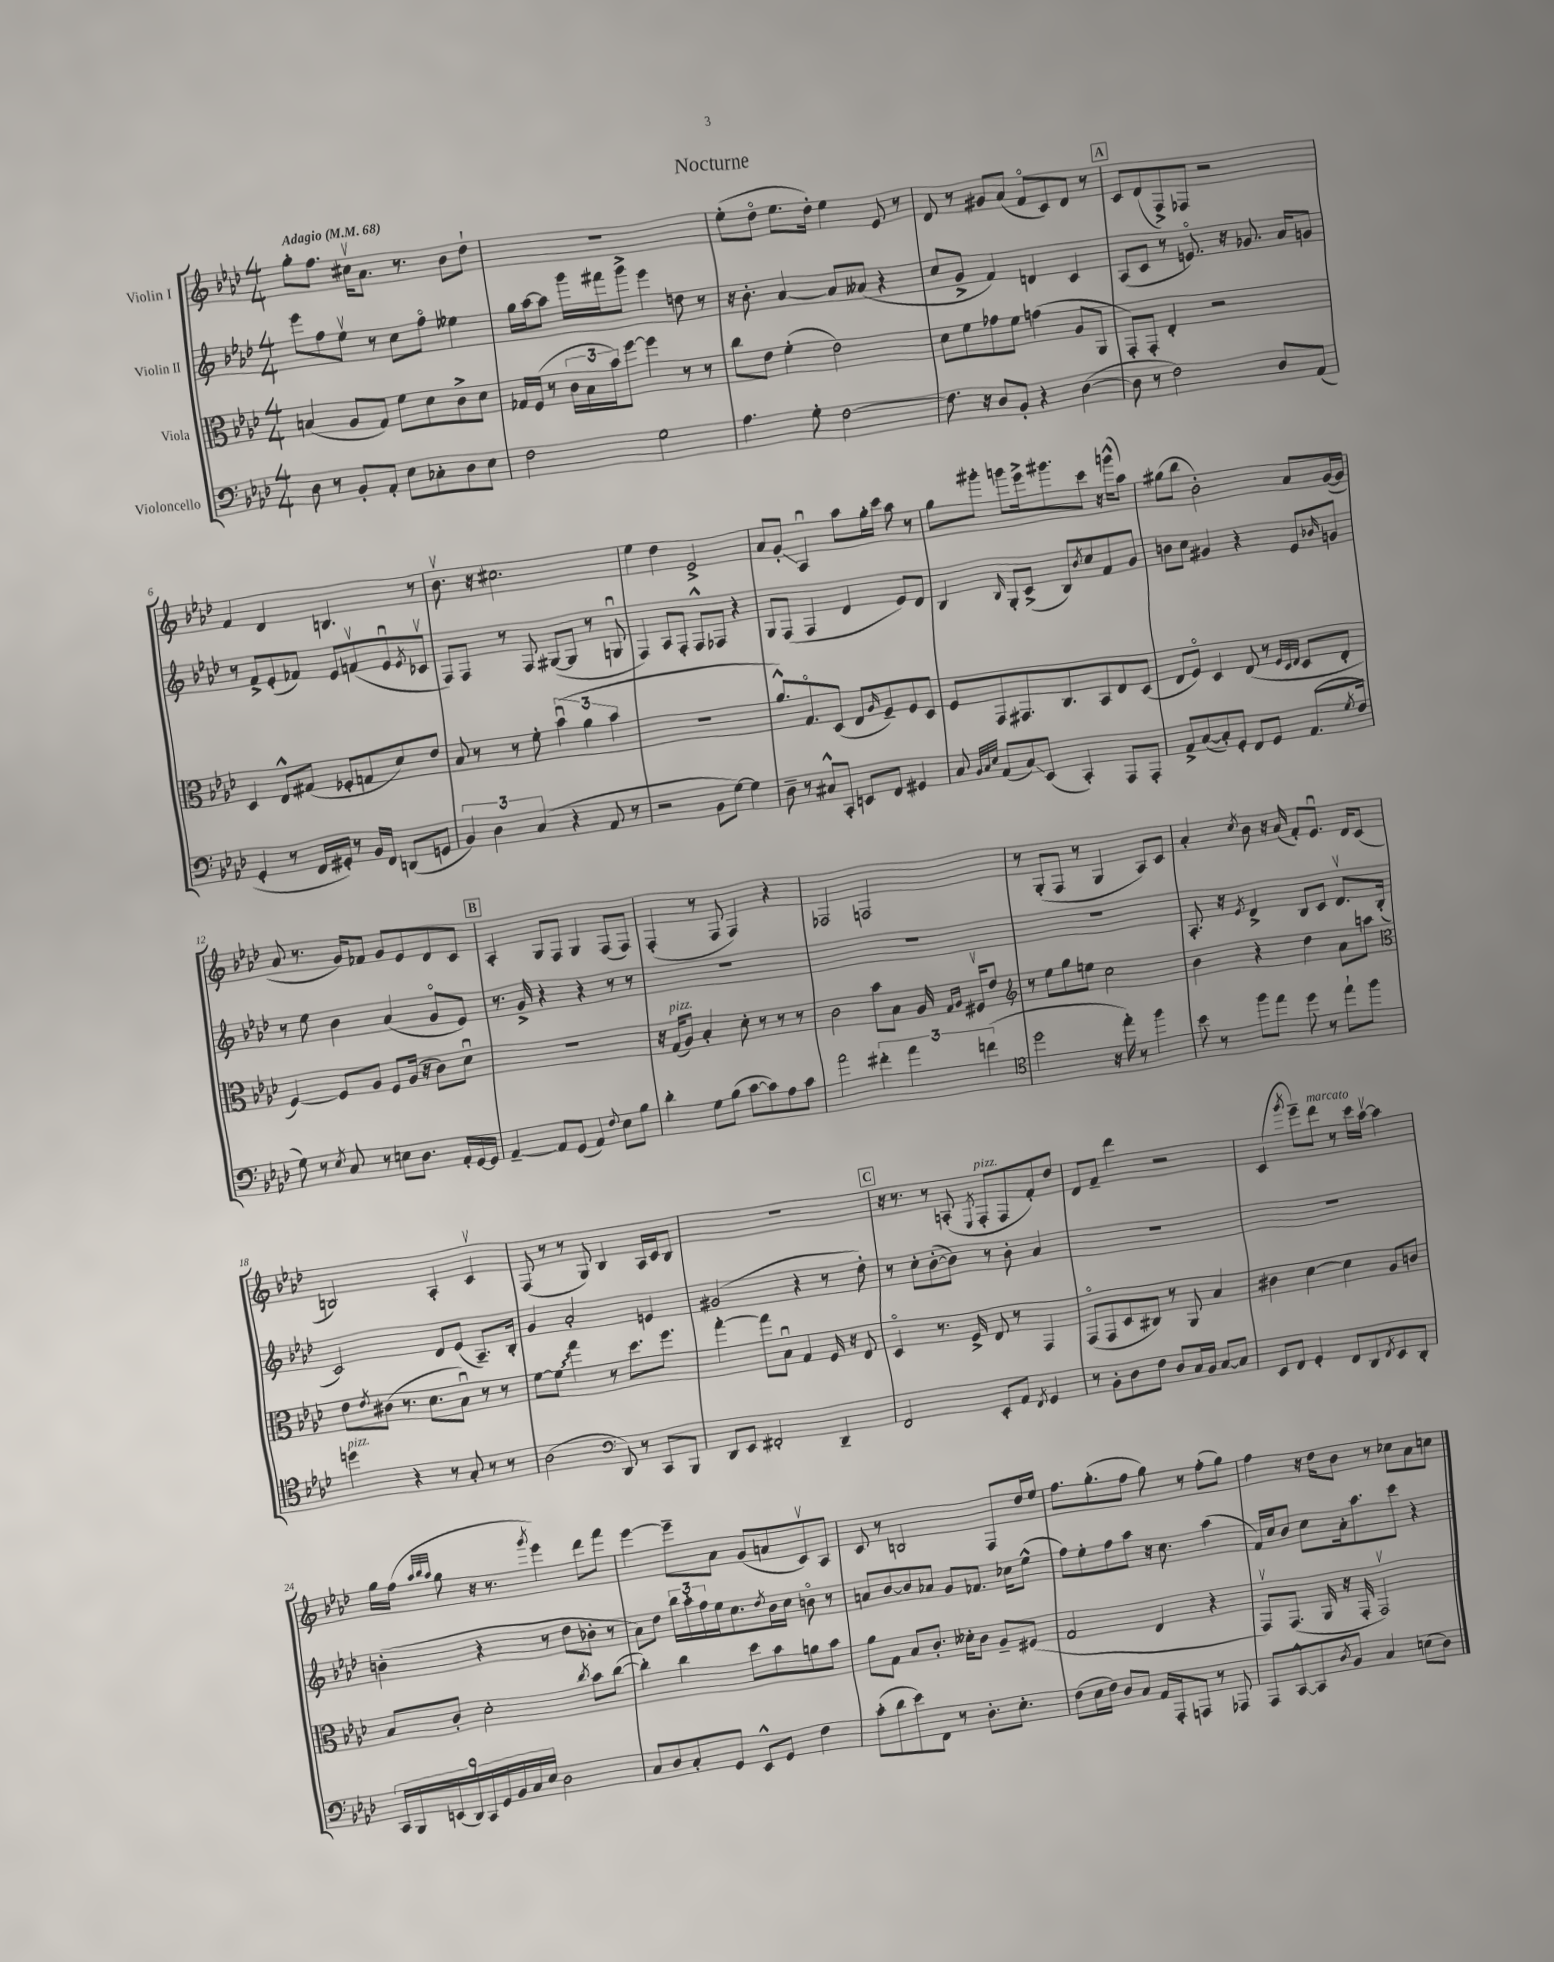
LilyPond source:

\header { title = "Nocturne" }
<<
\new StaffGroup <<
\new Staff = "s0" \with { instrumentName = "Violin I" } {
    \clef treble \key aes \major \numericTimeSignature \time 4/4 \tempo "Adagio" 4 = 68
    g''8-. f''8. cis''16\upbow aes'8. r8. bes'8 des''8-! |
    R1 |
    ees''8-.( des''8\flageolet ees''8. des''16-.) ees''4 ees'8 r8 |
    des'8 r8 gis'8 aes'8( f'8\flageolet c'8) des'8 r8 |
    \mark \markup { \box "A" } c'8 des'8( f8->) fes8 r2 |
    f'4 des'4 b4. r8 |
    bes'8.\upbow r16 cis''2. |
    ees''4 des''4 ees'2-> |
    aes'8 g'8-.\glissando aes4\downbow aes''8 g''16-. c'''16 aes''8 r8 |
    g''8 gis'''8-. g'''8 ees'''16-> gis'''8. c'''8 r16 g'''16-^( aes''8) |
    gis''8( bes''8 bes'2-.) aes'8 g'16~( g'16 |
    aes'8 r8. g'16) fes'8 g'8 ees'8 des'8 c'8 |
    \mark \markup { \box "B" } aes4-. g8 f8 g4 f8( f8) |
    f4-.( r8 f8 f4) r4 |
    fes2 f2 |
    r8 g8-.( f8 r8 g4 aes8) c'8 |
    aes'4-. \acciaccatura { c''8 } bes'8 r16 aes'16( f'8-.) ees'8.\downbow des'16 c'8( |
    b2) aes4-. c'4\upbow |
    f8( r8 r8 g8) bes4 aes16 c'16 bes8 |
    R1 |
    \mark \markup { \box "C" } r16 r8. r8 a8-.( \acciaccatura { ees8 } f8-.^\markup { \italic "pizz." } f8 f'8-.) des''8 |
    des'8 f'8-- des'''4 r2 |
    c'4( \acciaccatura { g'''8 } ees'''8--) des'''8^\markup { \italic "marcato" } r8 c'''16 aes''16~\upbow aes''4 |
    g''16 f''16( \grace { aes''32 bes''32 aes''32 } g''8 r16 r8. \acciaccatura { g'''8 } ees'''4) des'''8 f'''8 |
    ees'''4~ ees'''8-- aes'8 g'8( a'8 c'8\upbow) aes8 |
    c'8 r8 b2 f8 des''16 ees''16 |
    f''8. g''8.-.( f''8 g''8) r8 f''8-.( g''8) |
    f''4 r16 des''16 bes'8 r8 ces''8 aes'8 c''8 \bar "|." |
}
\new Staff = "s1" \with { instrumentName = "Violin II" } {
    \clef treble \key aes \major \numericTimeSignature \time 4/4
    ees'''8 f''8 ees''8\upbow r8 c''8 f''8\flageolet eeses''4 |
    g''16 aes''16~ aes''8 g'''16 fis'''16 g'''8-> ees'''4 d''8 r8 |
    r16 bes'8.-. aes'4~ aes'8 aeses'8( r4 |
    c''8 g'8-> f'4) d'4 c'4 |
    \mark \markup { \box "A" } aes8( c'8 r8 e'8.\flageolet) r16 ges'8. aes'16 g'8 |
    r8 f'8-> ees'8-.( fes'8) ees'8 f'8\upbow( ees'8\downbow \acciaccatura { ees'8 } ces'8\upbow |
    f8) f8 r8 f8 gis8~( gis8 r8 g8\downbow |
    f4) aes8 f8-. f8-^ fes8 r4 |
    g8 f8( f4 des'4 ees'8) des'8 |
    bes4 \grace { bes16 } g8-. c'8->( bes8) \acciaccatura { bes'8 } c''8 f'8 g'8 |
    b'8 c''8 gis'4 r4 ees'8 \grace { bes'16 } g'8 |
    r8 ees''8 bes'4 aes'4( g'8\flageolet ees'8) |
    \mark \markup { \box "B" } r8. g'16-> r4 r4 r8 r8 |
    R1 |
    R1 |
    R1 |
    aes8.-. r16 \acciaccatura { ees'8 } des'4-> bes8 c'8 des'8.\upbow bes16-.( |
    c'2) des'8 ees'8( aes8.--) bes16-. |
    g'4 aes'2-. e'4 |
    gis'2( r4 r8 des''8-.) |
    \mark \markup { \box "C" } r8 c''8-. bes'8~-.( bes'8) r8 bes'8-. aes'4 |
    R1 |
    R1 |
    b'4-.( r4 r8 des''8 bes'8-. r8 |
    aes'8) des''8 \tuplet 3/2 { bes''16 aes''16-. f''16 } ees''16 c''8. \acciaccatura { des''8 } bes'16 c''16 b'8\flageolet r8 |
    a'8 bes'8~ bes'8 aes'8 g'8 fes'8. ces''16 ees''8-^( |
    f''8) ees''8-. f''8 aes''8 r16 c''8. aes''4( |
    f'16) c''16 bes'8 c''8 aes'16-. aes''8. c'''8 r4 \bar "|." |
}
\new Staff = "s2" \with { instrumentName = "Viola" } {
    \clef alto \key aes \major \numericTimeSignature \time 4/4
    b4( aes8 g8) f'8 des'8 c'8-> des'8 |
    ges16 f16( r8 \tuplet 3/2 { c'16 bes16 bes'16) } f''8~ f''4 r8 r8 |
    c''8 ees'8 f'4-.( ees'2) |
    des'8 f'8 ges'8 f'8 g'4( aes8 aes,8 |
    \mark \markup { \box "A" } g,8-.) g,8-. ees4-. r2 |
    des4 ees8-^ gis8( fes8-. g8 des'8) ees'8 |
    bes8 r8 r8 f'8-. \tuplet 3/2 { bes'4\downbow( aes'4 bes'4 } |
    R1 |
    aes'8.-^) g8.\flageolet des8( ees8 \grace { aes16 } f8--) f8 des8 |
    f8 g,8 gis,8. c8. bes,8 ees8 des8( |
    ees8 f8\flageolet) des4 ees8( r8 \grace { f32 des32 ees32 } des8 ees8-. |
    f4~) f8 aes8 f8 aes16( r16 c'8) des'8\downbow |
    \mark \markup { \box "B" } R1 |
    r16 g16^\markup { \italic "pizz." }( aes8) bes4-. des'8-. r8 r8 r8 |
    c'2 bes'8 bes8 aes16 \grace { g16 aes16 } fis16\upbow ees'8 |
    \clef treble r8 ees''8 g''8 e''8 c''2 |
    bes'4 r4 des''4 aes'8 a''8 |
    \clef alto ees'8 \acciaccatura { ees'8 } cis'8( r8. des'8. bes8\downbow) r8 r8 |
    f'8~ \once \override Glissando.style = #'zigzag f'8\glissando g''4 r8 des''8. f''8. |
    g''4~-. g''8 bes8\downbow g4 f16 r16 ees8 |
    \mark \markup { \box "C" } des4\flageolet r8. f16-> ees8 r8 g,4 |
    g,8\flageolet( g,8 des8 cis8) r8 aes,8 bes4 |
    cis'4 des'4~ des'4 aes8 c'8 |
    bes8 c'8-. des'2-. \acciaccatura { c''8 } bes'8 c''8~( |
    c''4-.) c''4 des''8 bes'8 a'8 bes'8 |
    aes'8 g8 bes8 c'8.-. deses'16-. c'8 aes8-- fis8( |
    g2 ees4 r4 |
    g,8\upbow) g,8.( aes,16 r16 g,16-. g,2\upbow) \bar "|." |
}
\new Staff = "s3" \with { instrumentName = "Violoncello" } {
    \clef bass \key aes \major \numericTimeSignature \time 4/4
    des8 r8 bes,8-. aes,8-. ees8 ces8-. des8 ees8 |
    f2 g2 |
    aes4. g8-. f2~ |
    f8. r16 des8 bes,8-. r4 des4~( |
    \mark \markup { \box "A" } des8 r8 f2) des8 aes,8( |
    g,4-. r8 f,16 gis,16-.) r8 bes,16 f,16 d,8( g,8 |
    \tuplet 3/2 { bes,4) des4 c4( } r4 aes,8 r8 |
    r2 bes,8 g8~) g4 |
    des8-- r8 cis8-^ c,8-. e,8 f,8 gis,4 |
    c8 \grace { bes,32 c32 ees32 } aes,8( c8\glissando) ees,8( c,4-.) aes,,8 aes,,8-. |
    aes,8-> c8~( c8-.) g,8-. f,8 g,8 aes,8.( \acciaccatura { g8 } f16 |
    g8) r8 \acciaccatura { ees8 } c8 r8 e8 des8. aes,16-. g,16~ g,16 |
    \mark \markup { \box "B" } aes,4~-- aes,8 g,8( aes,4) \appoggiatura { f8 } ees8 bes8 |
    des'4-. g8 bes8( c'8~ c'8) aes8 c'8 |
    aes'2 \tuplet 3/2 { fis'4-. aes'4 f'4( } |
    \clef tenor des''2 r16 ees''16-.) r8 f''4 |
    bes'8 r8 f''8 ees''8 des''8 r8 ees''8-! f''8 |
    d''4^\markup { \italic "pizz." } r4 r8 g8-. r8 r8 |
    aes2( \clef bass des,8) r8 c,8 bes,,8 |
    des,8 ees,8 fis,2-. des,4-- |
    \mark \markup { \box "C" } f,2 ees,8-. aes,8 \acciaccatura { f,8 } g,4 |
    r8 bes,8-. des8 f8 des8 c16 bes,16 c8~ c8 |
    ees,8 f,8 g,4-. f,8 des,8 \acciaccatura { f,8 } ees,8 des,8-. |
    \tuplet 9/8 { c,16 bes,,16 e,16( des,16) c,16 g,16 bes,16 c16 ees16 } des2 |
    c8 des8 c8-. g,8 ees,8-^ g,8 f4 |
    c'8-.( des'8 ees'8) f,8 r8 des8.-. ees8.-. |
    f8( ees16 f16) des8 c8 aes,16 aes,,16-. a,,8 r8 aes,,8 |
    aes,,8 c,8~-^ c,8 \acciaccatura { des8 } bes,8 c4 e8( des8) \bar "|." |
}
>>
>>
